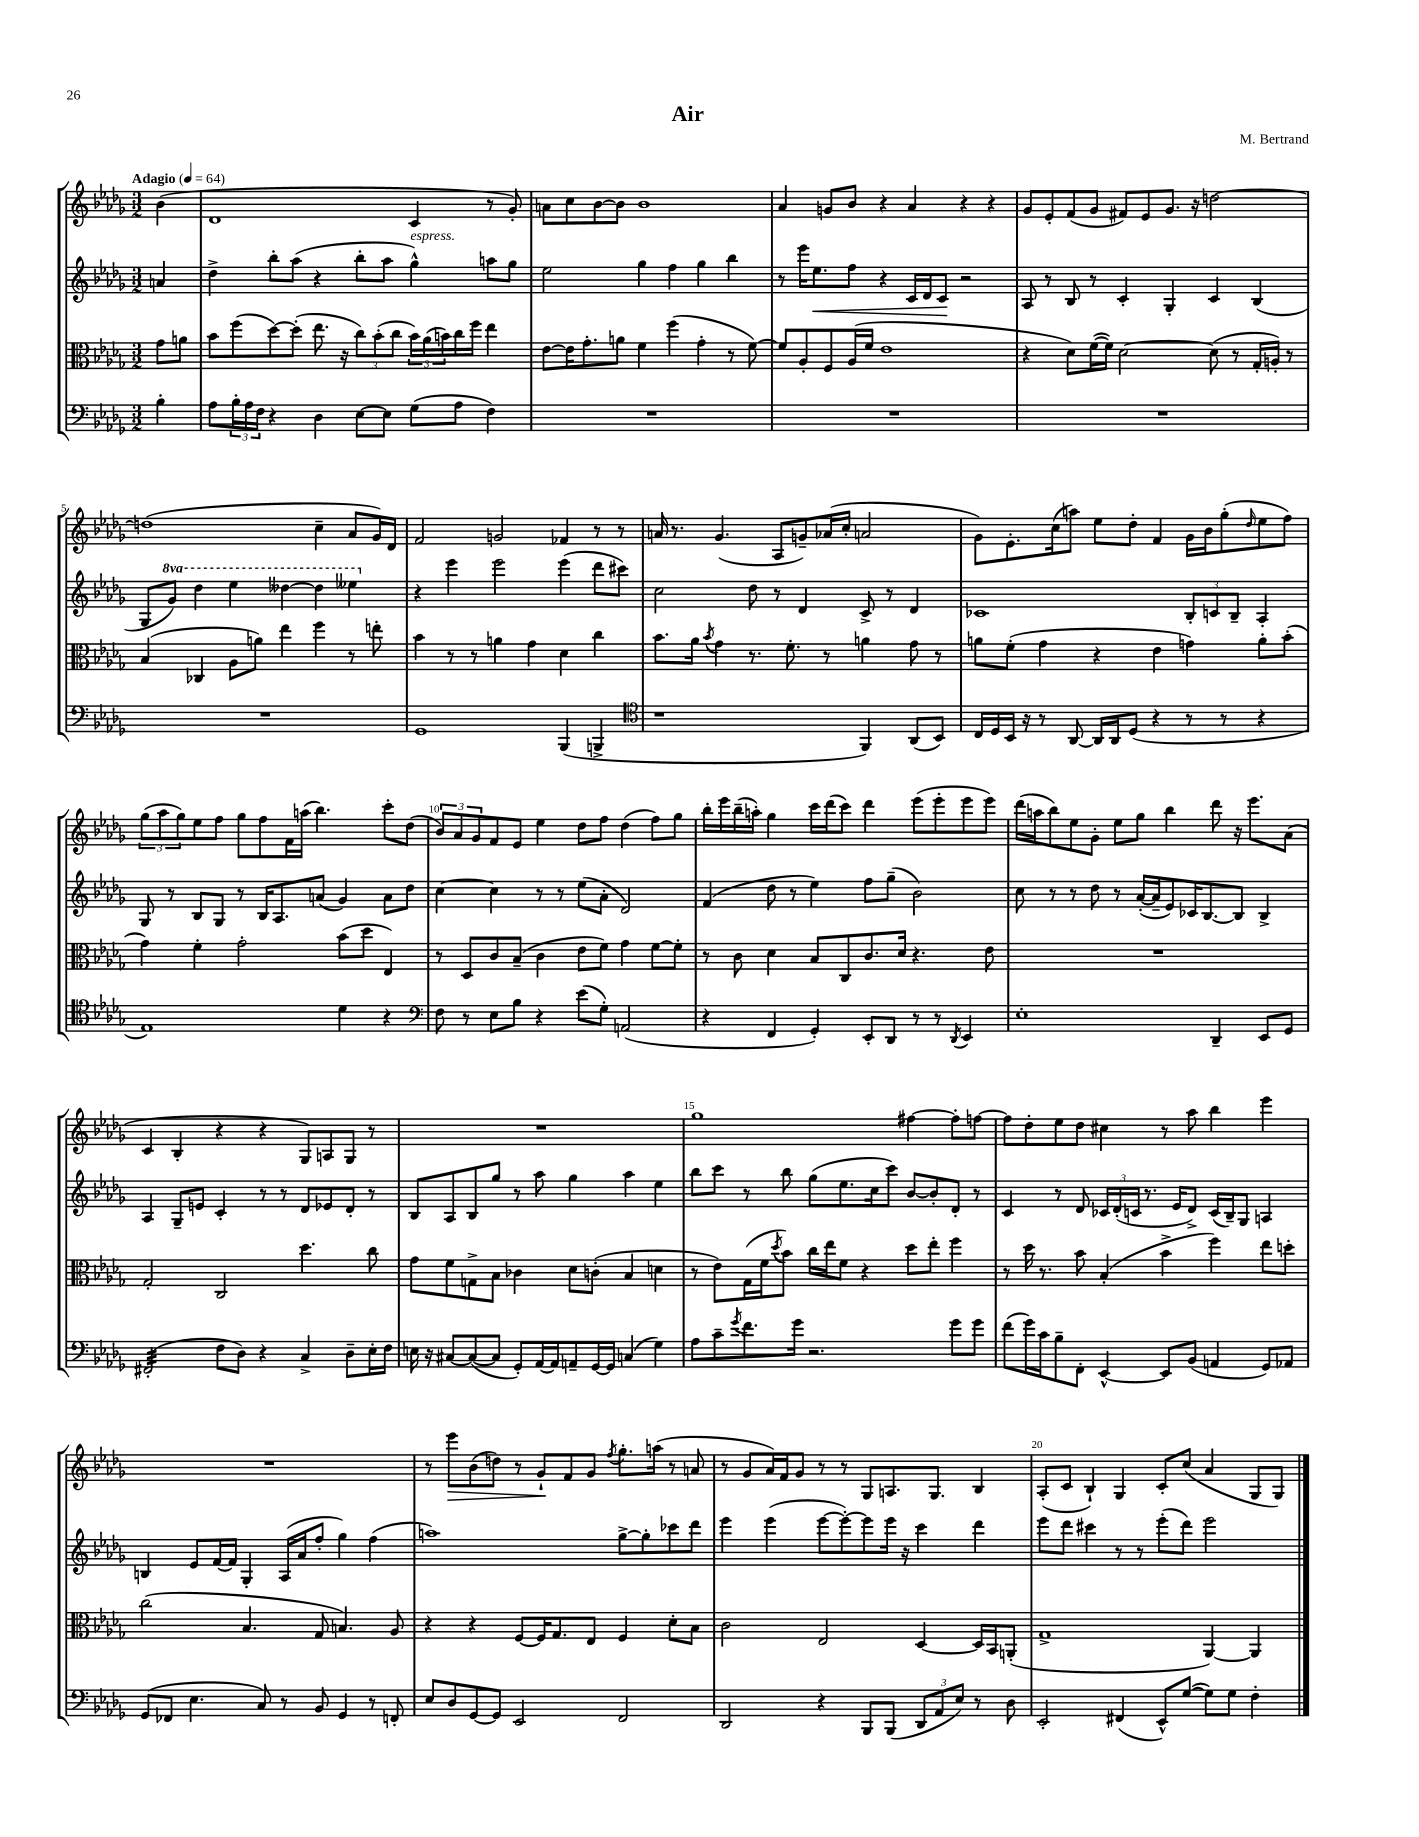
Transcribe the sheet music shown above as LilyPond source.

\header { title = "Air" composer = "M. Bertrand" }
<<
\new StaffGroup <<
\new Staff = "s0" {
    \clef treble \key des \major \numericTimeSignature \time 3/2 \partial 4 \tempo "Adagio" 4 = 64
    bes'4( |
    des'1 c'4 r8 ges'8-.) |
    a'8 c''8 bes'8~ bes'8 bes'1 |
    aes'4 g'8 bes'8 r4 aes'4 r4 r4 |
    ges'8 ees'8-. f'8( ges'8 fis'8) ees'8 ges'8. r16 d''2~ |
    d''1( c''4-- aes'8 ges'16) des'16 |
    f'2 g'2 fes'4 r8 r8 |
    a'16 r8. ges'4.( aes8 g'8--) aes'16( c''16-. a'2 |
    ges'8) ees'8.-. c''16( a''8) ees''8 des''8-. f'4 ges'16 bes'16 ges''8-.( \grace { des''16 } ees''8 f''8) |
    \tuplet 3/2 { ges''8( aes''8 ges''8) } ees''8 f''8 ges''8 f''8 f'16 a''16( bes''4.) c'''8-. des''8( |
    \tuplet 3/2 { bes'8) aes'8 ges'8 } f'8 ees'8 ees''4 des''8 f''8 des''4( f''8) ges''8 |
    bes''16-. ees'''16 bes''16--( a''16-.) ges''4 c'''16 des'''16( c'''8) des'''4 ees'''8( ees'''8-. ees'''8 ees'''8) |
    des'''16( a''16 bes''8) ees''8 ges'8-. ees''8 ges''8 bes''4 des'''8 r16 ees'''8. aes'8( |
    c'4 bes4-. r4 r4 ges8) a8 ges8 r8 |
    R1. |
    ges''1 fis''4~ fis''8-. f''8~ |
    f''8 des''8-. ees''8 des''8 cis''4 r8 aes''8 bes''4 ees'''4 |
    R1. |
    r8 ees'''8\> bes'8( d''8) r8 ges'8-!\! f'8 ges'8 \acciaccatura { f''8 } ges''8.-. a''16( r8 a'8 |
    r8 ges'8 aes'16) f'16 ges'8 r8 r8 ges8 a8. ges8. bes4 |
    aes8-.( c'8 bes4-!) ges4 c'8-. c''8( aes'4 ges8 ges8) \bar "|." |
}
\new Staff = "s1" {
    \clef treble \key des \major \numericTimeSignature \time 3/2 \set Staff.ottavationMarkups = #ottavation-simple-ordinals \partial 4
    a'4 |
    des''4-> bes''8-. aes''8( r4 bes''8-. aes''8 ges''4-^^\markup { \italic "espress." }) a''8 ges''8 |
    ees''2 ges''4 f''4 ges''4 bes''4 |
    r8 ees'''16 ees''8.\< f''8 r4 c'16 des'16 c'8\! r2 |
    aes8 r8 bes8 r8 c'4-. ges4-. c'4 bes4( |
    ges8 \ottava #1 ges''8) des'''4 ees'''4 deses'''4~ deses'''4 eeses'''4 \ottava #0 |
    r4 ees'''4 ees'''2 ees'''4( des'''8 cis'''8) |
    c''2 des''8 r8 des'4 c'8-> r8 des'4 |
    ces'1 \tuplet 3/2 { bes8-. c'8 bes8-- } aes4-. |
    ges8 r8 bes8 ges8 r8 bes16 aes8. a'8( ges'4) a'8 des''8 |
    c''4~ c''4 r8 r8 ees''8( aes'8-. des'2) |
    f'4( des''8 r8 ees''4) f''8 ges''8--( bes'2) |
    c''8 r8 r8 des''8 r8 aes'16~-.( aes'16-- ees'8) ces'16 bes8.~ bes8 bes4-> |
    aes4 ges8-- e'8 c'4-. r8 r8 des'8 ees'8 des'8-. r8 |
    bes8 aes8 bes8 ges''8 r8 aes''8 ges''4 aes''4 ees''4 |
    bes''8 c'''8 r8 bes''8 ges''8( ees''8. c''16 c'''8) bes'8~ bes'8-. des'8-. r8 |
    c'4 r8 des'8 \tuplet 3/2 { ces'16 des'16-.( c'16 } r8. ees'16 des'8->) c'16( bes16--) ges8 a4 |
    b4 ees'8 f'16~ f'16 ges4-. aes16( aes'16 f''8-. ges''4) f''4( |
    a''1) ges''8~-> ges''8-. ces'''8 des'''8 |
    ees'''4 ees'''4( ees'''8~ ees'''8~-.) ees'''8 ees'''16 r16 c'''4 des'''4 |
    ees'''8 des'''8 cis'''4 r8 r8 ees'''8-.( des'''8) ees'''2 \bar "|." |
}
\new Staff = "s2" {
    \clef alto \key des \major \numericTimeSignature \time 3/2 \partial 4
    ges'8 a'8 |
    bes'8 f''8( des''8~) des''8-.( ees''8. r16 \tuplet 3/2 { c''8) bes'8-.( c''8 } \tuplet 3/2 { bes'16) aes'16( b'16) } c''16 f''16 ees''4 |
    ees'8~ ees'16 ges'8.-. a'8 f'4 f''4( ges'4-. r8 f'8~) |
    f'8 aes8-. f8 aes16( f'16 ees'1 |
    r4 des'8) f'16~( f'16) des'2~ des'8( r8 ges16-. a16-.) r8 |
    bes4( ces4 aes8 a'8) ees''4 f''4 r8 e''8-. |
    bes'4 r8 r8 a'4 ges'4 des'4 c''4 |
    bes'8. aes'16 \acciaccatura { bes'8 } ges'4 r8. f'8.-. r8 a'4 ges'8 r8 |
    a'8 f'8-.( ges'4 r4 ees'4 g'4) a'8-. bes'8-.( |
    ges'4) f'4-. ges'2-. bes'8( des''8 ees4) |
    r8 des8 c'8 bes8--( c'4 ees'8 f'8) ges'4 f'8~ f'8-. |
    r8 c'8 des'4 bes8 c8 c'8. des'16 r4. ees'8 |
    R1. |
    ges2-. c2 des''4. c''8 |
    ges'8 f'8 g8-> bes8 ces'4 des'8 c'8-.( bes4 d'4 |
    r8 ees'8) ges16( f'16 \acciaccatura { des''8 } bes'8) c''16 ees''16 f'8 r4 des''8 ees''8-. f''4 |
    r8 des''16 r8. bes'8 bes4-.( bes'4-> f''4) ees''8 d''8-. |
    c''2( bes4. ges8 b4.) aes8 |
    r4 r4 f8~ f16 ges8. ees8 f4 des'8-. bes8 |
    c'2 ees2 des4~ des16 bes,16 a,8-.( |
    ges1-> aes,4~) aes,4 \bar "|." |
}
\new Staff = "s3" {
    \clef bass \key des \major \numericTimeSignature \time 3/2 \partial 4
    bes4-. |
    aes8 \tuplet 3/2 { bes16-. aes16 f16 } r4 des4 ees8~ ees8 ges8( aes8 f4) |
    R1. |
    R1. |
    R1. |
    R1. |
    ges,1 bes,,4( b,,4-> |
    \clef tenor r1 f,4) aes,8( bes,8) |
    c16 des16 bes,16 r16 r8 aes,8~ aes,16 aes,16 des8( r4 r8 r8 r4 |
    ees1) des'4 r4 |
    \clef bass f8 r8 ees8 bes8 r4 ees'8( ges8-.) a,2( |
    r4 f,4 ges,4-.) ees,8-. des,8 r8 r8 \acciaccatura { des,8 } ees,4 |
    ees1-. des,4-- ees,8 ges,8 |
    fis,2:32-.( f8 des8) r4 c4-> des8-- ees16-. f16 |
    e16 r16 cis8~ cis8~( cis8 ges,8-.) aes,16~ aes,16 a,8-- ges,16~ ges,16 c4( ges4) |
    aes8 c'8-- \acciaccatura { ges'8 } f'8. ges'16 r2. ges'8 ges'8 |
    f'8( ges'16) c'16 bes8-- f,8-. ees,4~-^ ees,8 bes,8( a,4 ges,8) aes,8 |
    ges,8( fes,8 ees4. c8) r8 bes,8 ges,4 r8 f,8-. |
    ees8 des8 ges,8~ ges,8 ees,2 f,2 |
    des,2 r4 bes,,8 bes,,8( \tuplet 3/2 { des,8 aes,8 ees8) } r8 des8 |
    ees,2-. fis,4( ees,8-^) ges8~( ges8) ges8 f4-. \bar "|." |
}
>>
>>
\layout { \context { \Score \override BarNumber.break-visibility = ##(#f #t #t) barNumberVisibility = #(every-nth-bar-number-visible 5) } }
